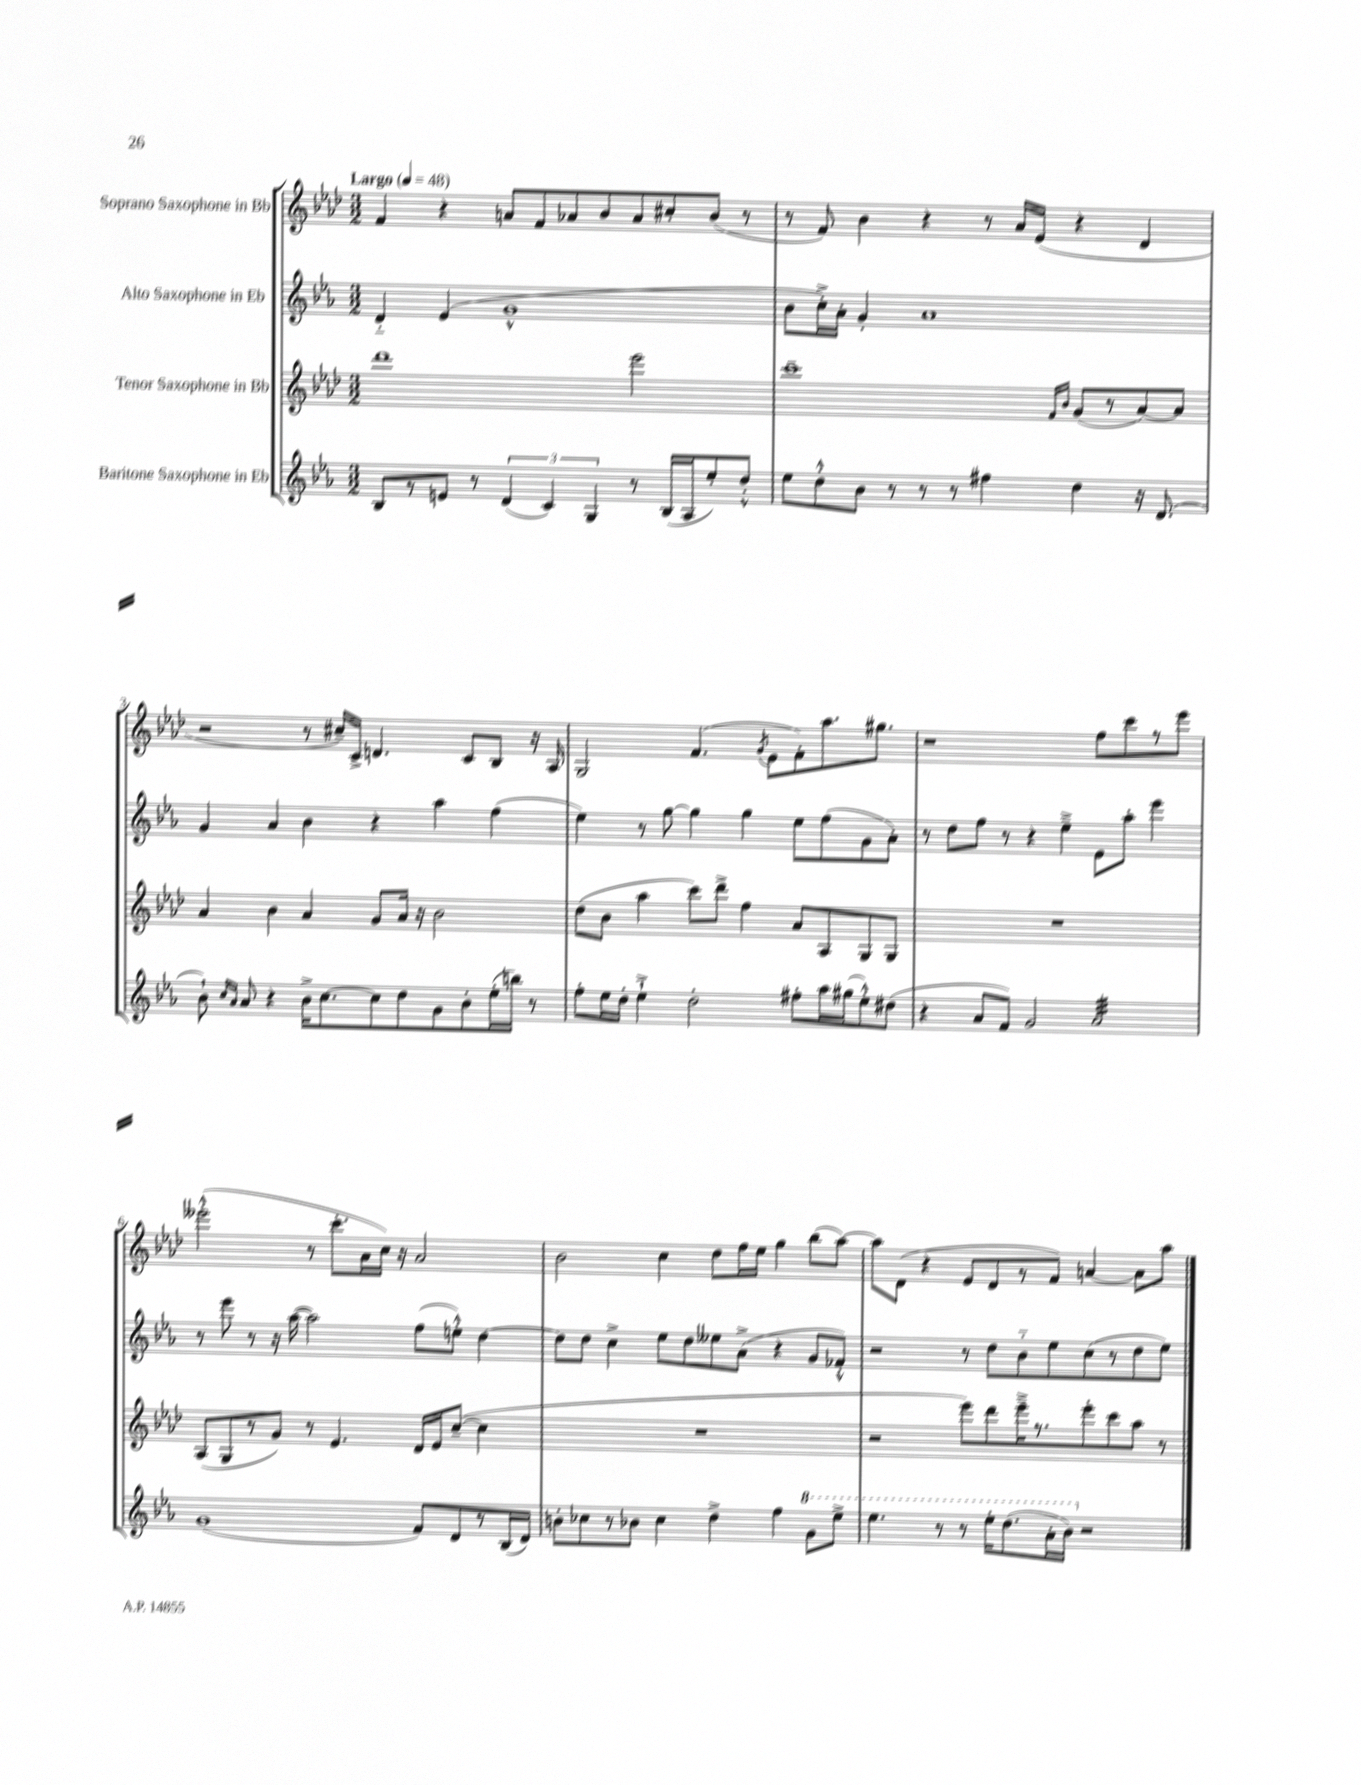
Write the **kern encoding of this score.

**kern	**kern	**kern	**kern
*staff4	*staff3	*staff2	*staff1
*clefG2	*clefG2	*clefG2	*clefG2
*k[b-e-a-]	*k[b-e-a-d-]	*k[b-e-a-]	*k[b-e-a-d-]
*M3/2	*M3/2	*M3/2	*M3/2
*MM48	*MM48	*MM48	*MM48
8B-/L	1ddd-	4d'~/	4f/
8r	.	.	.
8e/J	.	(4e-/	4r
8r	.	.	.
(6d/	.	1g^^	8a/L
.	.	.	8f/
6c/)	.	.	.
.	.	.	8a-/
6G/	.	.	.
.	.	.	8b-/
8r	2eee-\	.	8a-/
(16B-/LL	.	.	8cc#'/
16A-/J	.	.	.
8ee-'/)	.	.	(8b-/J
8dd'^^/J	.	.	8r
=	=	=	=
8ee-\L	1ccc~	8b-\L	8r
8dd'^^\	.	16cc'^\L)	8f/)
.	.	16a-'\JJ	.
8b-\J	.	4g'/	4b-\
8r	.	.	.
8r	.	1a-	4r
8r	.	.	.
4ff#\	.	.	8r
.	.	.	16a-/LL
.	.	.	(16e-/JJ
.	16qqf/LL	.	.
.	16qqb-/JJ	.	.
4dd\	(8g/L	.	4r
.	8r	.	.
16r	[8a-/)	.	4d-/
(8.d/	.	.	.
.	8a-/]J	.	.
=	=	=	=
8b-`\)	4a-/	4g/	2r
16qqcc/LL	.	.	.
16qqa-/JJ	.	.	.
8a-/	.	.	.
4r	4b-\	4a-/	.
16b-^\LK	4a-/	4b-\	8r
[8.cc\	.	.	.
.	.	.	16cc#~/LL)
.	.	.	16c^/JJ
8cc\]	8g/L	4r	4.d/
8dd\	16a-/Jk	.	.
.	16r	.	.
8g\	2b-\	4aa-\	.
8b-'\	.	.	8c/L
(16ee-'\L	.	(4ff\	8B-/J
16bb\JJ)	.	.	.
8r	.	.	16r
.	.	.	16A-/
=	=	=	=
8ff'\L	(8dd-\L	4ee-\)	2G/
16ee-\L	8b-\J	.	.
16dd'\JJ	.	.	.
4ee-`^\	4aa-\	8r	.
.	.	[8gg\	.
2dd'\	8ccc\L)	4gg\]	(4.f/
.	8ddd-^\J	.	.
.	4ff\	4gg\	.
.	.	.	8qg/
.	.	.	8e-\L
8ff#'\L	8a-/L	8ee-\L	8f'\)
16aa-\L	8A-/	(8ff\	8.aa-\
(16gg#\J	.	.	.
8ee-'^^\)	8G/	8g\	.
.	.	.	8.gg#\J
(8dd#\J	8G/J	8a-'\J)	.
=	=	=	=
4r	1.r	8r	1r
.	.	8dd\L	.
8a-/L	.	8ff\J	.
8f/J)	.	8r	.
2g/	.	4r	.
.	.	4ee-~^\	.
2a-/	.	8e-\L	8ff\L
.	.	8aa-'\J	8ccc\
.	.	4eee-\	8r
.	.	.	8eee-\J
=	=	=	=
(1g	(8A-/L	8r	(2eee--'^^\
.	8G/	8eee-\	.
.	8r	8r	.
.	8g/J)	16r	.
.	.	([16aa-\	.
.	8r	2aa-\])	8r
.	4.e-/	.	8.ccc'\L
.	.	.	16a-\L
.	.	.	16cc\JJ)
.	.	.	16r
8f/L)	16d-/LL	(8ff\L	2a-/
.	16e-/J	.	.
8d/	([8cc~/J	8ee'^^\J)	.
8r	4cc\]	[4dd\	.
(16B-/L	.	.	.
16d/JJ)	.	.	.
=	=	=	=
8b'\L	1.r	8dd\]L	2b-\
8cc-\	.	8dd\J	.
8r	.	4cc^\	.
8b-\J	.	.	.
4cc-\	.	8ee-\L	4cc\
.	.	8dd\	.
4dd^\	.	8ee--\	8dd-\L
.	.	(8a-^\J	16ff\L
.	.	.	16ee-\JJ
4ff\	.	4r	4gg\
8gg\L	.	8g/L	(8bb-\L
8eee-^\J	.	8f-'^^/J)	[8aa-\J)
=	=	=	=
4.eee-\	2r	2r	8aa-\]L
.	.	.	(8d-\J
.	.	.	4r
8r	.	.	.
8r	8eee-\L)	8r	8e-/L
16eee-'\LK	8ddd-\	8dd\L	8d-/
(8.ddd\	.	.	.
.	16eee-~^\K	8b-'~\	8r
.	8.r	.	.
16aa-'\L	.	8ee-\	8f/J)
16bb-\JJ)	.	.	.
2r	8eee-'\	(8cc\	[4a/
.	8ccc\	8r	.
.	8aa-\J	8dd\	8a\]L
.	8r	8ee-\J)	8aa-\J
==	==	==	==
*-	*-	*-	*-
